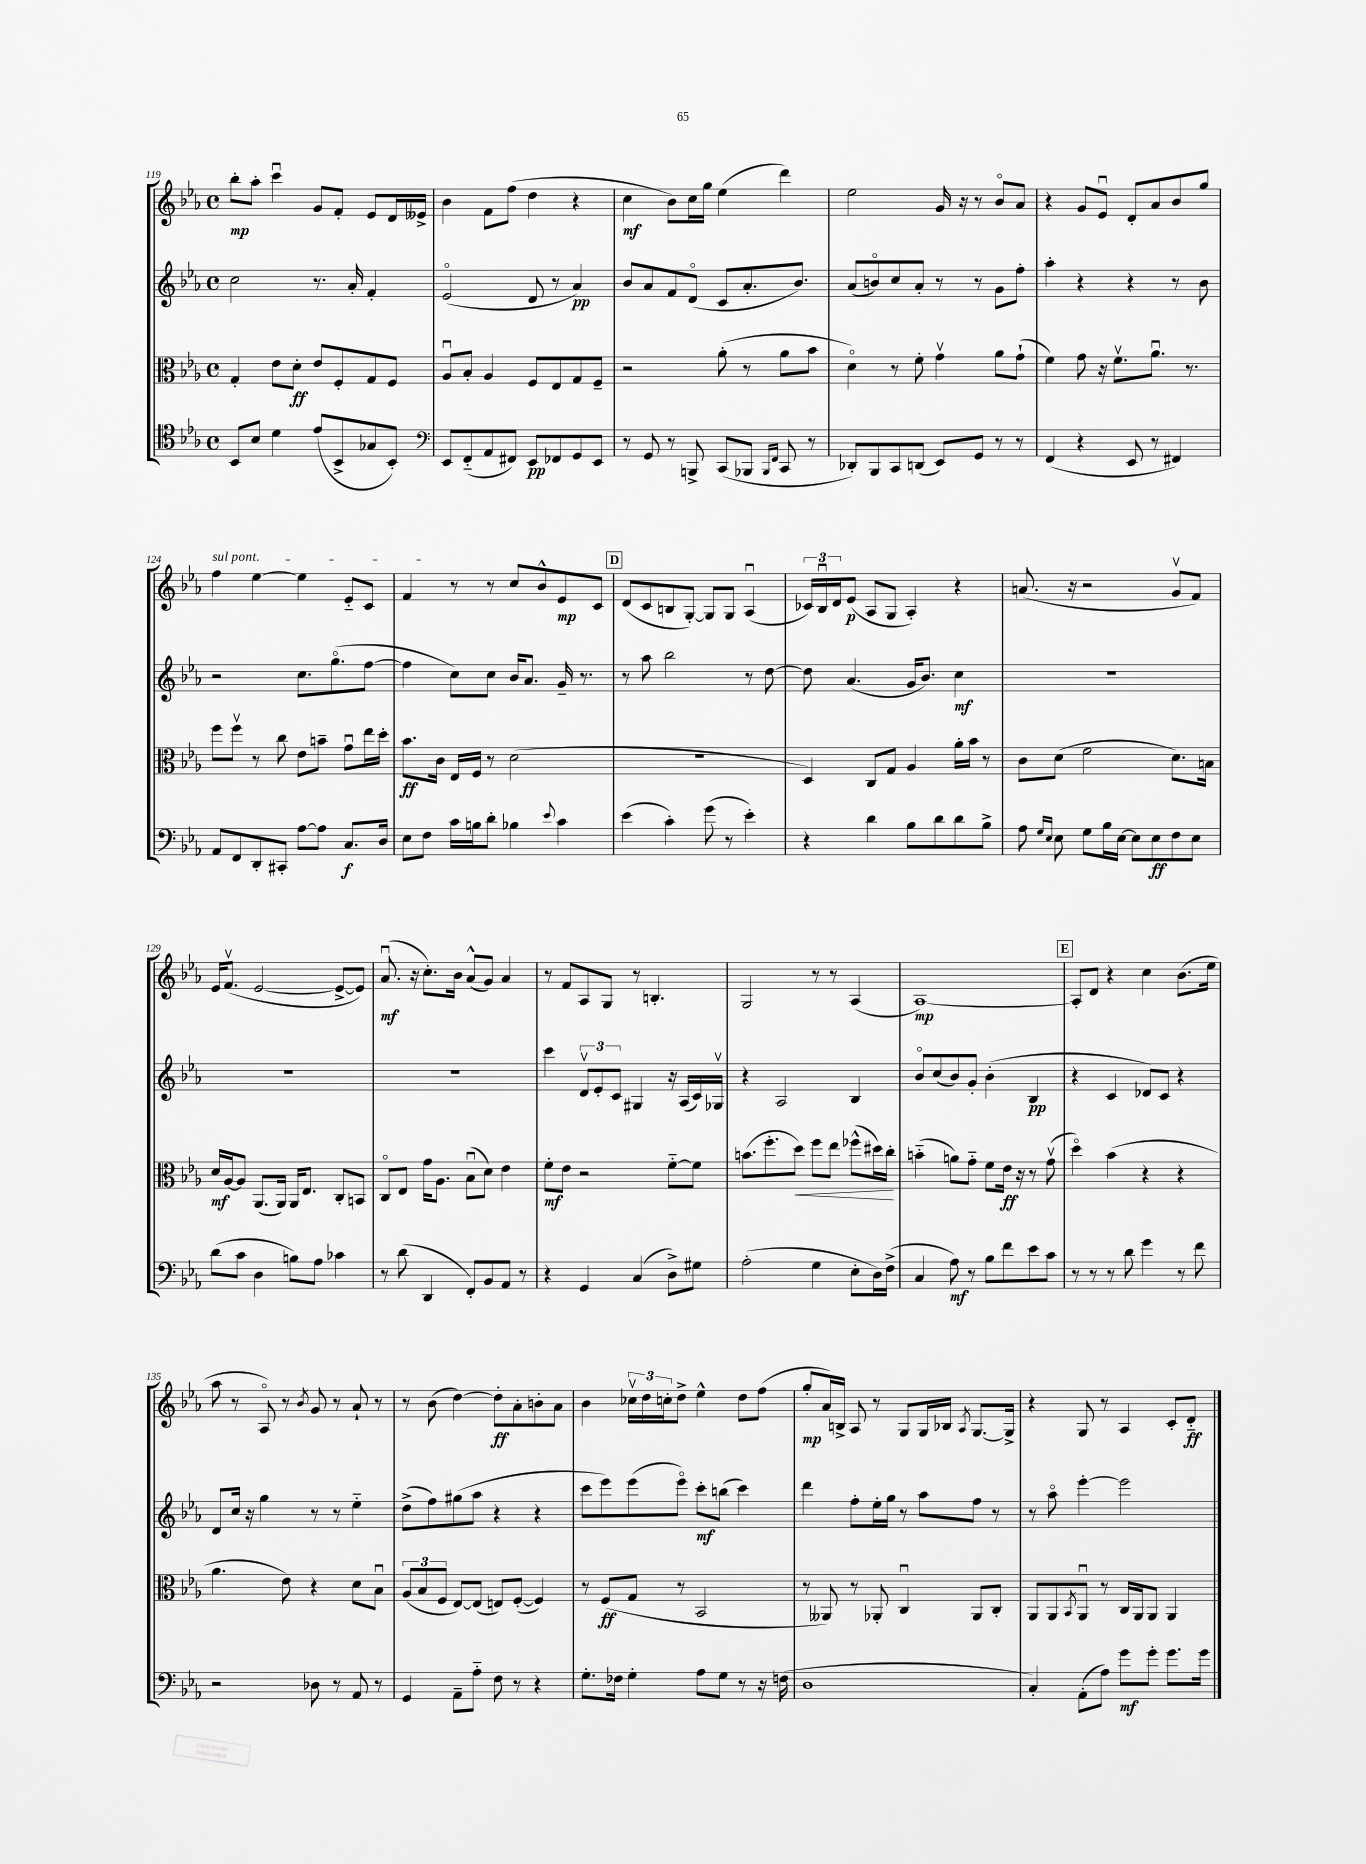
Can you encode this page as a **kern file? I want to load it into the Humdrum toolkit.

**kern	**dynam	**kern	**dynam	**kern	**dynam	**kern	**dynam
*part4	*part4	*part3	*part3	*part2	*part2	*part1	*part1
*staff4	*staff4	*staff3	*staff3	*staff2	*staff2	*staff1	*staff1
*clefC4	*	*clefC3	*	*clefG2	*	*clefG2	*
*k[b-e-a-]	*	*k[b-e-a-]	*	*k[b-e-a-]	*	*k[b-e-a-]	*
*M4/4	*	*M4/4	*	*M4/4	*	*M4/4	*
*met(c)	*	*met(c)	*	*met(c)	*	*met(c)	*
=119	=119	=119	=119	=119	=119	=119	=119
8BB-/L	.	4G'/	.	2cc\	.	8bb-'\L	mp
8B-/J	.	.	.	.	.	8aa-'\J	.
4d\	.	8e-\L	.	.	.	4cccu\	.
.	.	8d'\J	ff	.	.	.	.
(8e-/L	.	8e-/L	.	8.r	.	8g/L	.
8BB-^/	.	8F'/	.	.	.	8f'/J	.
.	.	.	.	16a-'/	.	.	.
8G-X/	.	8G/	.	4f'/	.	8e-/L	.
8BB-'/J)	.	8F/J	.	.	.	16d/L	.
.	.	.	.	.	.	16e--X^/JJ	.
=120	=120	=120	=120	=120	=120	=120	=120
*clefF4	*	*	*	*	*	*	*
8EE-/L	.	8A-u/L	.	(2e-/	.	4b-\	.
(8FF/	.	8B-'/J	.	.	.	.	.
8AA-/	.	4A-/	.	.	.	8f\L	.
8FF#X/J)	.	.	.	.	.	(8ff\J	.
8EE-/L	pp	8F/L	.	8d/	.	4dd\	.
8FF-X/	.	8E-/	.	8r	.	.	.
8GG/	.	8G/	.	4a-/)	pp	4r	.
8EE-/J	.	8F~/J	.	.	.	.	.
=121	=121	=121	=121	=121	=121	=121	=121
8r	.	2r	.	8b-/L	.	4cc\	mf
8GG/	.	.	.	8a-/	.	.	.
8r	.	.	.	8f/	.	8b-\L)	.
8BBBn^/	.	.	.	(8d/J	.	16cc\L	.
.	.	.	.	.	.	16gg\JJ	.
(8CC/L	.	(8a-'\	.	8c/L	.	(4ee-\	.
8BBB-X/J	.	8r	.	8.a-'/	.	.	.
16qqBBB-/LL	.	.	.	.	.	.	.
16qqFF/JJ	.	.	.	.	.	.	.
8CC/	.	8a-\L	.	.	.	4ddd\)	.
.	.	.	.	8.b-/J)	.	.	.
8r	.	8b-\J	.	.	.	.	.
=122	=122	=122	=122	=122	=122	=122	=122
8DD-X'/L)	.	4d\)	.	(8a-/L	.	2ee-\	.
8BBB-/	.	.	.	8bn/)	.	.	.
8CC/	.	8r	.	8cc/	.	.	.
(8DDn/J	.	8f'\	.	8a-'/J	.	.	.
8EE-/L)	.	4gv\	.	8r	.	16g/	.
.	.	.	.	.	.	16r	.
8GG/J	.	.	.	8r	.	8r	.
8r	.	8a-\L	.	8g\L	.	8b-/L	.
8r	.	(8g`\J	.	8ff'\J	.	8a-/J	.
=123	=123	=123	=123	=123	=123	=123	=123
(4FF/	.	4f\)	.	4aa-'\	.	4r	.
4r	.	8g\	.	4r	.	8g/L	.
.	.	16r	.	.	.	8e-u/J	.
.	.	8.fv\L	.	.	.	.	.
8EE-/	.	.	.	4r	.	8d'/L	.
8r	.	8.a-u\J	.	.	.	8a-/	.
4FF#X/)	.	.	.	8r	.	8b-/	.
.	.	8.r	.	.	.	.	.
.	.	.	.	8b-\	.	8gg/J	.
!!LO:LB:g=z
=124	=124	=124	=124	=124	=124	=124	=124
!	!	!	!	!	!	!LO:TX:a:i:t=sul pont.	!
8AA-/L	.	8ff\L	.	2r	.	4ff\	.
8FF/	.	8ffv\J	.	.	.	.	.
8DD'/	.	8r	.	.	.	[4ee-\	.
8CC#X'/J	.	8cc\	.	.	.	.	.
[8A-\L	.	8e-\L	.	8.cc\L	.	4ee-\]	.
8A-\J]	.	8bn~\J	.	.	.	.	.
.	.	.	.	(8.gg\	.	.	.
8.C/L	f	8gu\L	.	.	.	8e-/L	.
.	.	16ee-\L	.	[8ff\J	.	8c/J	.
16D/Jk	.	16dd'\JJ	.	.	.	.	.
=125	=125	=125	=125	=125	=125	=125	=125
8E-\L	.	8.b-\L	ff	4ff\]	.	4f/	.
8F\J	.	.	.	.	.	.	.
.	.	16c\Jk	.	.	.	.	.
16c\LL	.	16E-/LL	.	8cc\L)	.	8r	.
16Bn\J	.	16F/JJ	.	.	.	.	.
8d'\J	.	8r	.	8cc\J	.	8r	.
4B-X\	.	(2d\	.	16b-/KL	.	8cc/L	.
.	.	.	.	8.a-/J	.	.	.
.	.	.	.	.	.	8b-^^/	.
8qqe-/	.	.	.	.	.	.	.
4c\	.	.	.	16g~/	.	8e-/	mp
.	.	.	.	8.r	.	.	.
.	.	.	.	.	.	8c/J	.
!!LO:REH:place=s1:t=D
=126	=126	=126	=126	=126	=126	=126	=126
(4e-\	.	1r	.	8r	.	(8d/L	.
.	.	.	.	8aa-\	.	8c/	.
4c'\)	.	.	.	2bb-\	.	8Bn/	.
.	.	.	.	.	.	[8G'/J)	.
(8g\	.	.	.	.	.	8G/L]	.
8r	.	.	.	.	.	8G/J	.
4e-'\)	.	.	.	8r	.	(4A-u/	.
.	.	.	.	[8dd\	.	.	.
=127	=127	=127	=127	=127	=127	=127	=127
4r	.	4D/)	.	8dd\]	.	24c-X/LL)	.
.	.	.	.	.	.	24B-u/	.
.	.	.	.	.	.	24d/J	.
.	.	.	.	(4.a-/	.	(8e-/J	p
4d\	.	8C/L	.	.	.	8A-/L	.
.	.	8G/J	.	.	.	8G/J	.
8B-\L	.	4A-/	.	16g/KL	.	4A-'/)	.
.	.	.	.	8.b-/J)	.	.	.
8d\	.	.	.	.	.	.	.
8d\	.	16a-'\LL	.	4cc\	mf	4r	.
.	.	16b-\JJ	.	.	.	.	.
8B-^\J	.	8r	.	.	.	.	.
=128	=128	=128	=128	=128	=128	=128	=128
8A-\	.	8c\L	.	1r	.	(8.an/	.
16qqG/LL	.	.	.	.	.	.	.
16qqE-/JJ	.	.	.	.	.	.	.
8E-\	.	(8d\J	.	.	.	.	.
.	.	.	.	.	.	16r	.
8G\L	.	2f\	.	.	.	2r	.
16B-\L	.	.	.	.	.	.	.
[16E-\JJ	.	.	.	.	.	.	.
8E-\L]	.	.	.	.	.	.	.
8E-\	ff	.	.	.	.	.	.
8F\	.	8.d\L)	.	.	.	8gv/L	.
8E-\J	.	.	.	.	.	8f/J)	.
.	.	16Bn\Jk	.	.	.	.	.
!!LO:LB:g=z
=129	=129	=129	=129	=129	=129	=129	=129
(8d\L	.	16d/LL	mf	1r	.	16e-/KL	.
.	.	[16A-/J	.	.	.	(8.fv/J	.
8c\J	.	8A-/J]	.	.	.	.	.
4D\	.	(8.AA-/L	.	.	.	[2e-/	.
.	.	16AA-/Jk)	.	.	.	.	.
8Bn\L)	.	16AA-/KL	.	.	.	.	.
.	.	8.E-/J	.	.	.	.	.
8A-\J	.	.	.	.	.	.	.
4c-X\	.	8C'/L	.	.	.	8e-^/L_	.
.	.	8BBn/J	.	.	.	8e-/J])	.
=130	=130	=130	=130	=130	=130	=130	=130
8r	.	8C/L	.	1r	.	(8.a-u/	mf
(8d\	.	8E-/J	.	.	.	.	.
.	.	.	.	.	.	16r	.
4DD/	.	16g\KL	.	.	.	8.cc'\L)	.
.	.	8.A-\J	.	.	.	.	.
.	.	.	.	.	.	16b-\Jk	.
8FF'/L)	.	(8B-u\L	.	.	.	(8a-^^/L	.
8BB-/	.	8d\J)	.	.	.	8g/J)	.
8AA-/J	.	4e-\	.	.	.	4a-/	.
8r	.	.	.	.	.	.	.
=131	=131	=131	=131	=131	=131	=131	=131
4r	.	8f'\L	mf	4ccc\	.	8r	.
.	.	8e-\J	.	.	.	8f/L	.
4GG/	.	2r	.	12dv/L	.	8A-/	.
.	.	.	.	12e-'/	.	.	.
.	.	.	.	.	.	8G/J	.
.	.	.	.	12c/J	.	.	.
(4C/	.	.	.	4G#X/	.	8r	.
.	.	.	.	.	.	4.Bn'/	.
8D^\L)	.	[8f\L	.	16r	.	.	.
.	.	.	.	(16A-/LL	.	.	.
8G#X\J	.	8f\J]	.	16c/)	.	.	.
.	.	.	.	16G-Xv/JJ	.	.	.
=132	=132	=132	=132	=132	=132	=132	=132
(2A-'\	.	(8.bn\L	.	4r	.	2G/	.
.	.	8.ff'\	.	.	.	.	.
.	.	.	.	2A-/	.	.	.
!	!	!	!LO:HP:b	!	!	!	!
.	.	8dd\J)	<	.	.	.	.
4G\	.	8ff\L	.	.	.	8r	.
.	.	8ee-\J	.	.	.	8r	.
8E-'\L	.	(8ff-X^^\L	.	4B-/	.	(4A-/	.
16D\L)	.	16dd#X\L)	.	.	.	.	.
(16F^\JJ	.	16cc'\JJ	.	.	.	.	.
.	.	.	[	.	.	.	.
=133	=133	=133	=133	=133	=133	=133	=133
4C/	.	(4bn\	.	8b-/L	.	[1A-)	mp
.	.	.	.	(8cc/	.	.	.
8A-\)	mf	8an\L)	.	8b-/)	.	.	.
8r	.	8g\J	.	8g'/J	.	.	.
8B-\L	.	8f\L	.	(4b-'\	.	.	.
8f\	.	16e-\Jk	ff	.	.	.	.
.	.	16r	.	.	.	.	.
8e-\	.	8r	.	4B-/	pp	.	.
8c\J	.	(8gv\	.	.	.	.	.
!!LO:REH:place=s1:t=E
=134	=134	=134	=134	=134	=134	=134	=134
8r	.	4dd\)	.	4r	.	8A-'/L]	.
8r	.	.	.	.	.	8d/J	.
8r	.	(4b-\	.	4c/	.	4r	.
8d\	.	.	.	.	.	.	.
4g\	.	4r	.	8d-X/L)	.	4cc\	.
.	.	.	.	8c/J	.	.	.
8r	.	4r	.	4r	.	(8.b-\L	.
8f\	.	.	.	.	.	.	.
.	.	.	.	.	.	16ee-\Jk	.
!!LO:LB:g=z
=135	=135	=135	=135	=135	=135	=135	=135
2r	.	4.a-\	.	8d/L	.	8aa-\	.
.	.	.	.	16cc/Jk	.	8r	.
.	.	.	.	16r	.	.	.
.	.	.	.	4gg\	.	8A-/)	.
.	.	8e-\)	.	.	.	8r	.
.	.	.	.	.	.	8qb-/	.
8D-X\	.	4r	.	8r	.	8g/	.
8r	.	.	.	8r	.	8r	.
8AA-/	.	8d\L	.	4ee-\	.	8a-`/	.
8r	.	8B-u\J	.	.	.	8r	.
=136	=136	=136	=136	=136	=136	=136	=136
4GG/	.	(12A-/L	.	(8dd^\L	.	8r	.
.	.	12B-/	.	.	.	.	.
.	.	.	.	8ff\)	.	(8b-\	.
.	.	12F/J	.	.	.	.	.
8AA-~\L	.	[8E-/L)	.	(8gg#X\	.	[4dd\)	.
8A-\J	.	(8E-/J]	.	8aa-\J	.	.	.
8F\	.	8En/L)	.	4r	.	8dd'\L]	ff
8r	.	([8F'/J	.	.	.	8a-'\	.
4r	.	4F/])	.	4r	.	8bn'\	.
.	.	.	.	.	.	8a-\J	.
=137	=137	=137	=137	=137	=137	=137	=137
8.G'\L	.	8r	.	8ccc\L	.	4b-\	.
.	.	(8F/L	ff	8eee-\)	.	.	.
16F-X\Jk	.	.	.	.	.	.	.
4G'\	.	8G/J	.	(8eee-\	.	24cc-Xv\LL	.
.	.	.	.	.	.	24dd\	.
.	.	.	.	.	.	24ccn'\J	.
.	.	8r	.	8eee-\J)	.	8dd^\J	.
8A-\L	.	2BB-/	.	8ccc'\L	mf	4ee-^^\	.
8G\J	.	.	.	(8bbn\J	.	.	.
8r	.	.	.	4ccc\)	.	8dd\L	.
16r	.	.	.	.	.	(8ff\J	.
(16Fn\	.	.	.	.	.	.	.
=138	=138	=138	=138	=138	=138	=138	=138
1D	.	8r	.	4ddd\	.	8gg'/L	mp
.	.	8AA--X/)	.	.	.	16a-/L)	.
.	.	.	.	.	.	16Bn^/JJ	.
.	.	8r	.	8ff'\L	.	8A-/	.
.	.	8AA-X'/	.	16ee-'\L	.	8r	.
.	.	.	.	16gg\JJ	.	.	.
.	.	4Cu/	.	8r	.	8G/L	.
.	.	.	.	8aa-\L	.	16G/L	.
.	.	.	.	.	.	16B-X/JJ	.
.	.	.	.	.	.	8qA-/	.
.	.	8AA-/L	.	8ff\J	.	[8.G/L	.
.	.	8C'/J	.	8r	.	.	.
.	.	.	.	.	.	16G^/Jk]	.
=139	=139	=139	=139	=139	=139	=139	=139
4C'/)	.	8AA-/L	.	8r	.	4r	.
.	.	8AA-/	.	8aa-\	.	.	.
.	.	8qBB-/	.	.	.	.	.
(8AA-'\L	.	8AA-u/J	.	[4eee-'\	.	8G/	.
8A-\J)	.	8r	.	.	.	8r	.
8g\L	mf	16C/LL	.	2eee-\]	.	4A-/	.
.	.	16AA-/J	.	.	.	.	.
8g'\J	.	8AA-/J	.	.	.	.	.
8.g\L	.	4AA-/	.	.	.	8c'/L	.
.	.	.	.	.	.	8d/J	ff
16g\Jk	.	.	.	.	.	.	.
==	==	==	==	==	==	==	==
*-	*-	*-	*-	*-	*-	*-	*-
